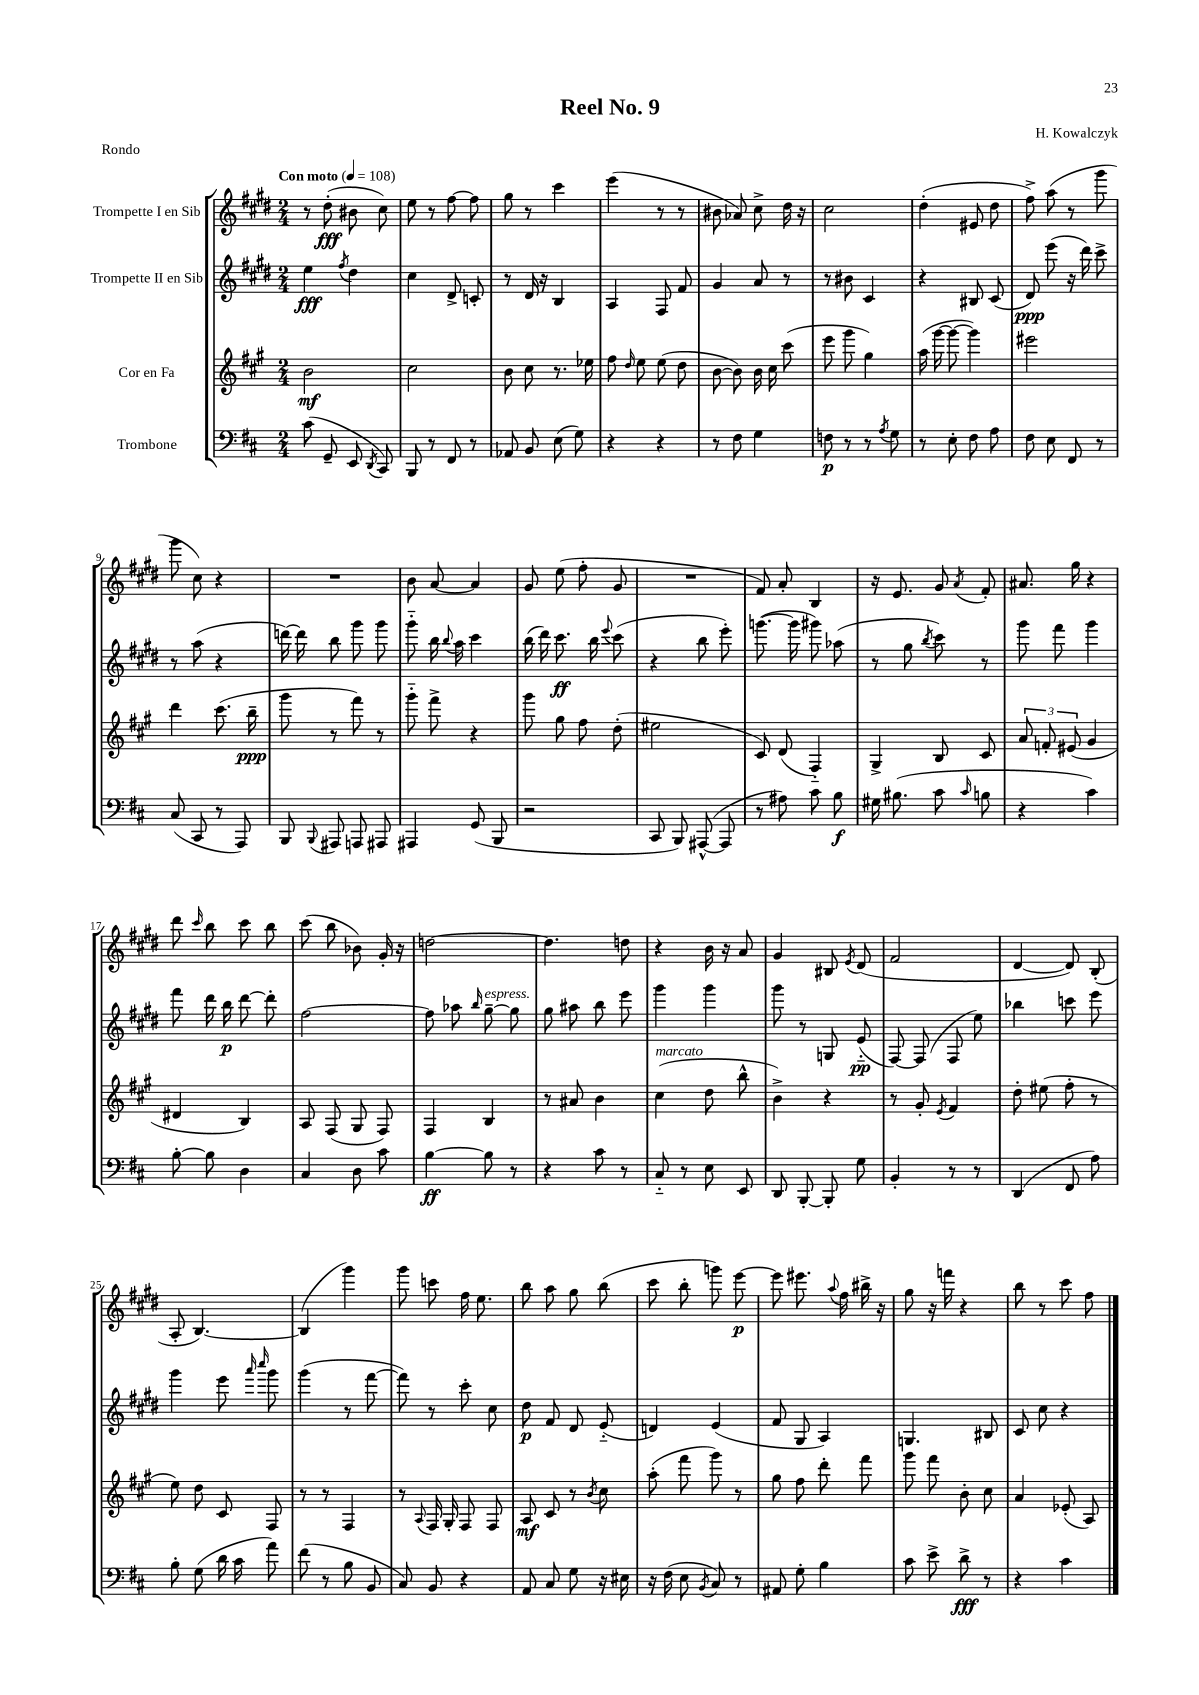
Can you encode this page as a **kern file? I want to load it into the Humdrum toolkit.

**kern	**kern	**kern	**kern
*staff4	*staff3	*staff2	*staff1
*clefF4	*clefG2	*clefG2	*clefG2
*k[f#c#]	*k[f#c#g#]	*k[f#c#g#d#]	*k[f#c#g#d#]
*M2/4	*M2/4	*M2/4	*M2/4
*MM108	*MM108	*MM108	*MM108
(8c#	2b	4ee	8r
8GG~	.	.	(8dd#'
.	.	8qff#	.
8EE	.	4dd#	8b#
8qDD	.	.	.
8CC#)	.	.	8cc#)
=	=	=	=
8BBB	2cc#	4cc#	8ee
8r	.	.	8r
8FF#	.	8d#^	[8ff#
8r	.	8c'	8ff#]
=	=	=	=
8AA-	8b	8r	8gg#
8BB	8cc#	16d#	8r
.	.	16r	.
(8E	8.r	4B	4ccc#
8G)	.	.	.
.	16ee-	.	.
=	=	=	=
4r	8ff#	4A	(4eee
.	16qqdd	.	.
.	8ee	.	.
4r	(8ee	8F#	8r
.	8dd	8f#	8r
=	=	=	=
8r	[8b	4g#	8b#
8F#	8b])	.	8a-)
4G	16b	8a	8cc#^
.	16cc#	.	.
.	(8ccc#	8r	16dd#
.	.	.	16r
=	=	=	=
8F	8eee	8r	2cc#
8r	8ggg#	8b#	.
8r	4gg#)	4c#	.
8qA	.	.	.
8G	.	.	.
=	=	=	=
8r	(16aa	4r	(4dd#'
.	[16ggg#	.	.
8E'	8ggg#_	.	.
8F#	4ggg#])	8B#	8e#
8A	.	(8c#	8dd#
=	=	=	=
8F#	2eee#	8d#)	8ff#^)
8E	.	(8eee	(8aa
8FF#	.	16r	8r
.	.	16ddd#)	.
8r	.	8ccc#^	8ggg#
=	=	=	=
(8C#	4ddd	8r	8ggg#
8CC#	.	(8aa	8cc#)
8r	(8.ccc#	4r	4r
8AAA)	.	.	.
.	16bb~	.	.
=	=	=	=
8BBB	8ggg#	[16ddd)	2r
.	.	16ddd]	.
8qqBBB	.	.	.
8AAA#	8r	8bb	.
8AAA	8fff#)	8ggg#	.
8AAA#	8r	8ggg#	.
=	=	=	=
4AAA#	8ggg#'~	8ggg#'~	8b
.	8fff#^	16bb	[8a
.	.	8qqbb	.
.	.	16aa	.
(8GG	4r	4ccc#	4a]
8BBB	.	.	.
=	=	=	=
2r	8ggg#	(16bb	8g#
.	.	16ddd#)	.
.	8gg#	8.ccc#	(8ee
.	8ff#	.	8ff#'
.	.	16bb	.
.	.	8qqeee	.
.	(8dd'	(8ccc#	8g#
=	=	=	=
8CC#	2ee#	4r	2r
8BBB)	.	.	.
([8AAA#^^	.	8bb	.
8AAA#]	.	8eee')	.
=	=	=	=
8r	8c#)	([8.ggg	8f#)
8A#)	(8d	.	8a'
.	.	16ggg]	.
8c#	4F#'~)	8ggg#)	4B
8B	.	(8aa-	.
=	=	=	=
16G#	4G#^	8r	16r
(8.B#	.	.	8.e
.	.	8gg#	.
.	.	8qbb	.
8c#	8B	8ccc#)	8g#
16qqc#	.	.	8qa
8B	8c#	8r	8f#'
=	=	=	=
4r	12a	8ggg#	8.a#
.	12f'	.	.
.	.	8fff#	.
.	(12e#	.	.
.	.	.	16gg#
4c#)	4g#	4ggg#	4r
=	=	=	=
[8B'	4d#	8fff#	8ddd#
.	.	.	16qqccc#
8B]	.	16ddd#	8bb
.	.	16bb	.
4D	4B)	[8ddd#	8ccc#
.	.	8ddd#']	8bb
=	=	=	=
4C#	8A	[2ff#	(8ccc#
.	(8F#	.	8bb
8D	8G#	.	8b-)
8c#	8F#)	.	16g#'
.	.	.	16r
=	=	=	=
[4B	4F#	8ff#]	[2dd
.	.	8aa-	.
.	.	16qqbb	.
8B]	4B	[8gg#~	.
8r	.	8gg#]	.
=	=	=	=
4r	8r	8gg#	4.dd]
.	8a#	8aa#	.
8c#	4b	8bb	.
8r	.	8eee	8dd
=	=	=	=
8C#'~	(4cc#	4ggg#	4r
8r	.	.	.
8E	8dd	4ggg#	16b
.	.	.	16r
8EE	8bb^^	.	8a
=	=	=	=
8DD	4b^)	8ggg#	4g#
[8BBB'	.	8r	.
8BBB']	4r	8G	8B#
.	.	.	8qe
8G	.	(8e'~	(8d#
=	=	=	=
4BB'	8r	[8F#)	2f#
.	8g#'	(8F#]	.
.	8qe	.	.
8r	4f#	8F#	.
8r	.	8ee)	.
=	=	=	=
(4DD	8dd'	4bb-	[4d#
.	(8ee#	.	.
8FF#	8ff#'	8ccc	8d#])
8A)	8r	8eee	(8B'
=	=	=	=
8B'	8ee)	4ggg#	8A'
(8G	8dd	.	[4.B)
16d	8c#	8eee	.
16c#	.	.	.
.	.	16qqaaa	.
.	.	16qqcccc#	.
8a)	8F#	8ggg#	.
=	=	=	=
(8f#	8r	(4ggg#	(4B]
8r	8r	.	.
8B	4F#	8r	4ggg#)
8BB	.	[8fff#	.
=	=	=	=
8C#)	8r	8fff#])	8ggg#
.	8qqA	.	.
8BB	16F#	8r	8ccc
.	16G#'	.	.
4r	8F#	8ccc#'	16ff#
.	.	.	8.ee
.	8F#	8cc#	.
=	=	=	=
8AA	8A	8dd#	8bb
8C#	8c#	8f#	8aa
8G	8r	8d#	8gg#
.	8qb	.	.
16r	8cc#	(8e'~	(8bb
16E#	.	.	.
=	=	=	=
16r	(8aa'	4d)	8ccc#
(16F#	.	.	.
8E	8fff#	.	8bb'
8qBB	.	.	.
8C#)	8ggg#)	(4e	8ggg)
8r	8r	.	[8eee
=	=	=	=
8AA#	8gg#	8f#	8eee]
8G'	8ff#	8G#	8.eee#
4B	8ddd'	4A)	.
.	.	.	8qqaa
.	.	.	16ff#
.	8fff#	.	16bb#^
.	.	.	16r
=	=	=	=
8c#	8ggg#	4.G	8gg#
8e^	8fff#	.	16r
.	.	.	16fff
8d^	8b'	.	4r
8r	8cc#	8B#	.
=	=	=	=
4r	4a	8c#	8bb
.	.	8cc#	8r
4c#	(8e-'	4r	8ccc#
.	8A)	.	8ff#
==	==	==	==
*-	*-	*-	*-
